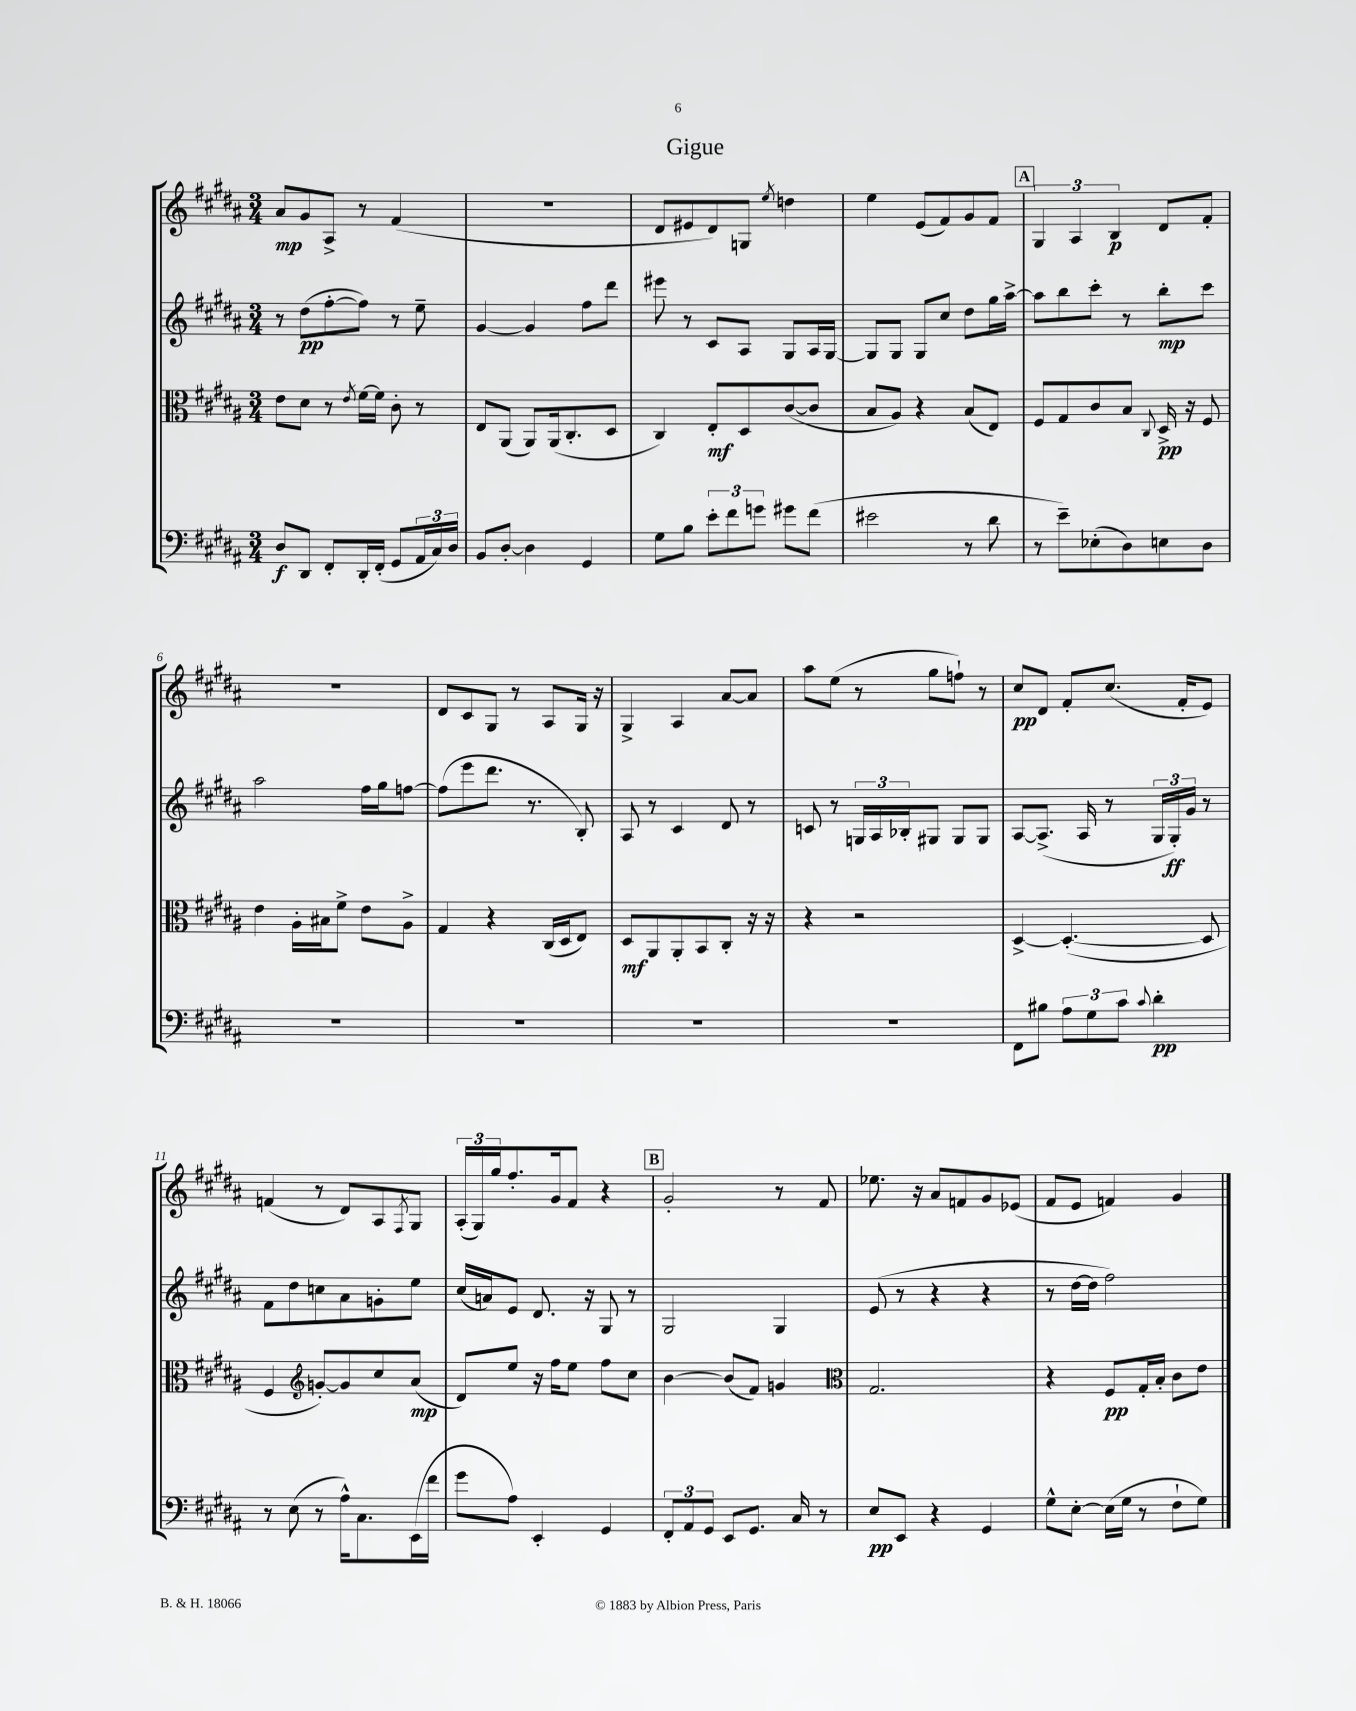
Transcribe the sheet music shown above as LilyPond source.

\header { title = "Gigue" }
<<
\new StaffGroup <<
\new Staff = "s0" {
    \clef treble \key b \major \numericTimeSignature \time 3/4
    ais'8\mp gis'8 ais8-> r8 fis'4( |
    R2. |
    dis'8 eis'8 dis'8) g8 \acciaccatura { e''8 } d''4 |
    e''4 e'8( fis'8) gis'8 fis'8 |
    \mark \markup { \box "A" } \tuplet 3/2 { gis4 ais4 b4\p } dis'8 fis'8-. |
    R2. |
    dis'8 cis'8 gis8 r8 ais8 gis16 r16 |
    gis4-> ais4 ais'8~ ais'8 |
    ais''8 e''8( r8 gis''8 f''8-!) r8 |
    cis''8\pp dis'8 fis'8-. cis''8.( fis'16-. e'8) |
    f'4( r8 dis'8) ais8 \acciaccatura { fis8 } gis8 |
    \tuplet 3/2 { ais16-.( gis16) gis''16 } fis''8.-. gis'16 fis'8 r4 |
    \mark \markup { \box "B" } gis'2-. r8 fis'8 |
    ees''8. r16 ais'8 f'8 gis'8 ees'8( |
    fis'8 e'8 f'4) gis'4 \bar "|." |
}
\new Staff = "s1" {
    \clef treble \key b \major \numericTimeSignature \time 3/4
    r8 dis''8\pp( fis''8~-. fis''8) r8 e''8-- |
    gis'4~ gis'4 fis''8 dis'''8 |
    eis'''8 r8 cis'8 ais8 gis8 ais16 gis16~ |
    gis8 gis8 gis8 cis''8 dis''8 gis''16 ais''16~-> |
    \mark \markup { \box "A" } ais''8 b''8 cis'''8-. r8 b''8-.\mp cis'''8 |
    ais''2 fis''16 gis''16 f''8~ |
    f''8( e'''8 dis'''8. r8. b8-.) |
    ais8 r8 cis'4 dis'8 r8 |
    c'8 r8 \tuplet 3/2 { g16 ais16 bes16-. } gis8 gis8 gis8 |
    ais8~ ais8.->( ais16 r8 \tuplet 3/2 { gis16 gis16-.\ff) gis'16 } r8 |
    fis'8 dis''8 c''8 ais'8 g'8-. e''8 |
    cis''16( a'16) e'8 dis'8. r16 gis8 r8 |
    \mark \markup { \box "B" } gis2 gis4 |
    e'8( r8 r4 r4 |
    r8 dis''16~ dis''16 fis''2) \bar "|." |
}
\new Staff = "s2" {
    \clef alto \key b \major \numericTimeSignature \time 3/4
    e'8 dis'8 r8 \acciaccatura { e'8 } fis'16~ fis'16 cis'8-. r8 |
    e8 ais,8( ais,8) ais,16( cis8.-. dis8 |
    cis4) e8-.\mf dis8 cis'8~( cis'8 |
    b8 ais8) r4 b8( e8) |
    \mark \markup { \box "A" } fis8 gis8 cis'8 b8 \appoggiatura { cis8 } dis16->\pp r16 fis8 |
    e'4 ais16-. bis16 fis'8-> e'8 ais8-> |
    gis4 r4 cis16( dis16 e8) |
    dis8\mf ais,8 ais,8-. b,8 cis8-. r16 r16 |
    r4 r2 |
    dis4~-> dis4.~-.( dis8 |
    fis4 \clef treble g'8~-.) g'8 cis''8 ais'8\mp( |
    dis'8) e''8 r16 fis''16 e''8 fis''8 cis''8 |
    \mark \markup { \box "B" } b'4~ b'8( fis'8) g'4 |
    \clef alto gis2. |
    r4 fis8\pp gis16-. b16-. cis'8 e'8 \bar "|." |
}
\new Staff = "s3" {
    \clef bass \key b \major \numericTimeSignature \time 3/4
    dis8\f dis,8 fis,8-. dis,16-. fis,16-.( gis,8 \tuplet 3/2 { ais,16 cis16) dis16 } |
    b,8 dis8~-. dis4 gis,4 |
    gis8 b8 \tuplet 3/2 { e'8-. fis'8 g'8 } gis'8 fis'8( |
    eis'2 r8 dis'8 |
    \mark \markup { \box "A" } r8 e'8--) ees8-.( dis8) e8 dis8 |
    R2. |
    R2. |
    R2. |
    R2. |
    fis,8 bis8 \tuplet 3/2 { ais8 gis8 cis'8 } \appoggiatura { cis'8 } dis'4-.\pp |
    r8 e8( r8 ais16-^) cis8. e,16( fis'16 |
    gis'8 ais8) e,4-. gis,4 |
    \mark \markup { \box "B" } \tuplet 3/2 { fis,8-. ais,8 gis,8 } e,8 gis,8. cis16 r8 |
    e8\pp e,8 r4 gis,4 |
    gis8-^ e8~-. e16( gis16 r8 fis8-! gis8) \bar "|." |
}
>>
>>
